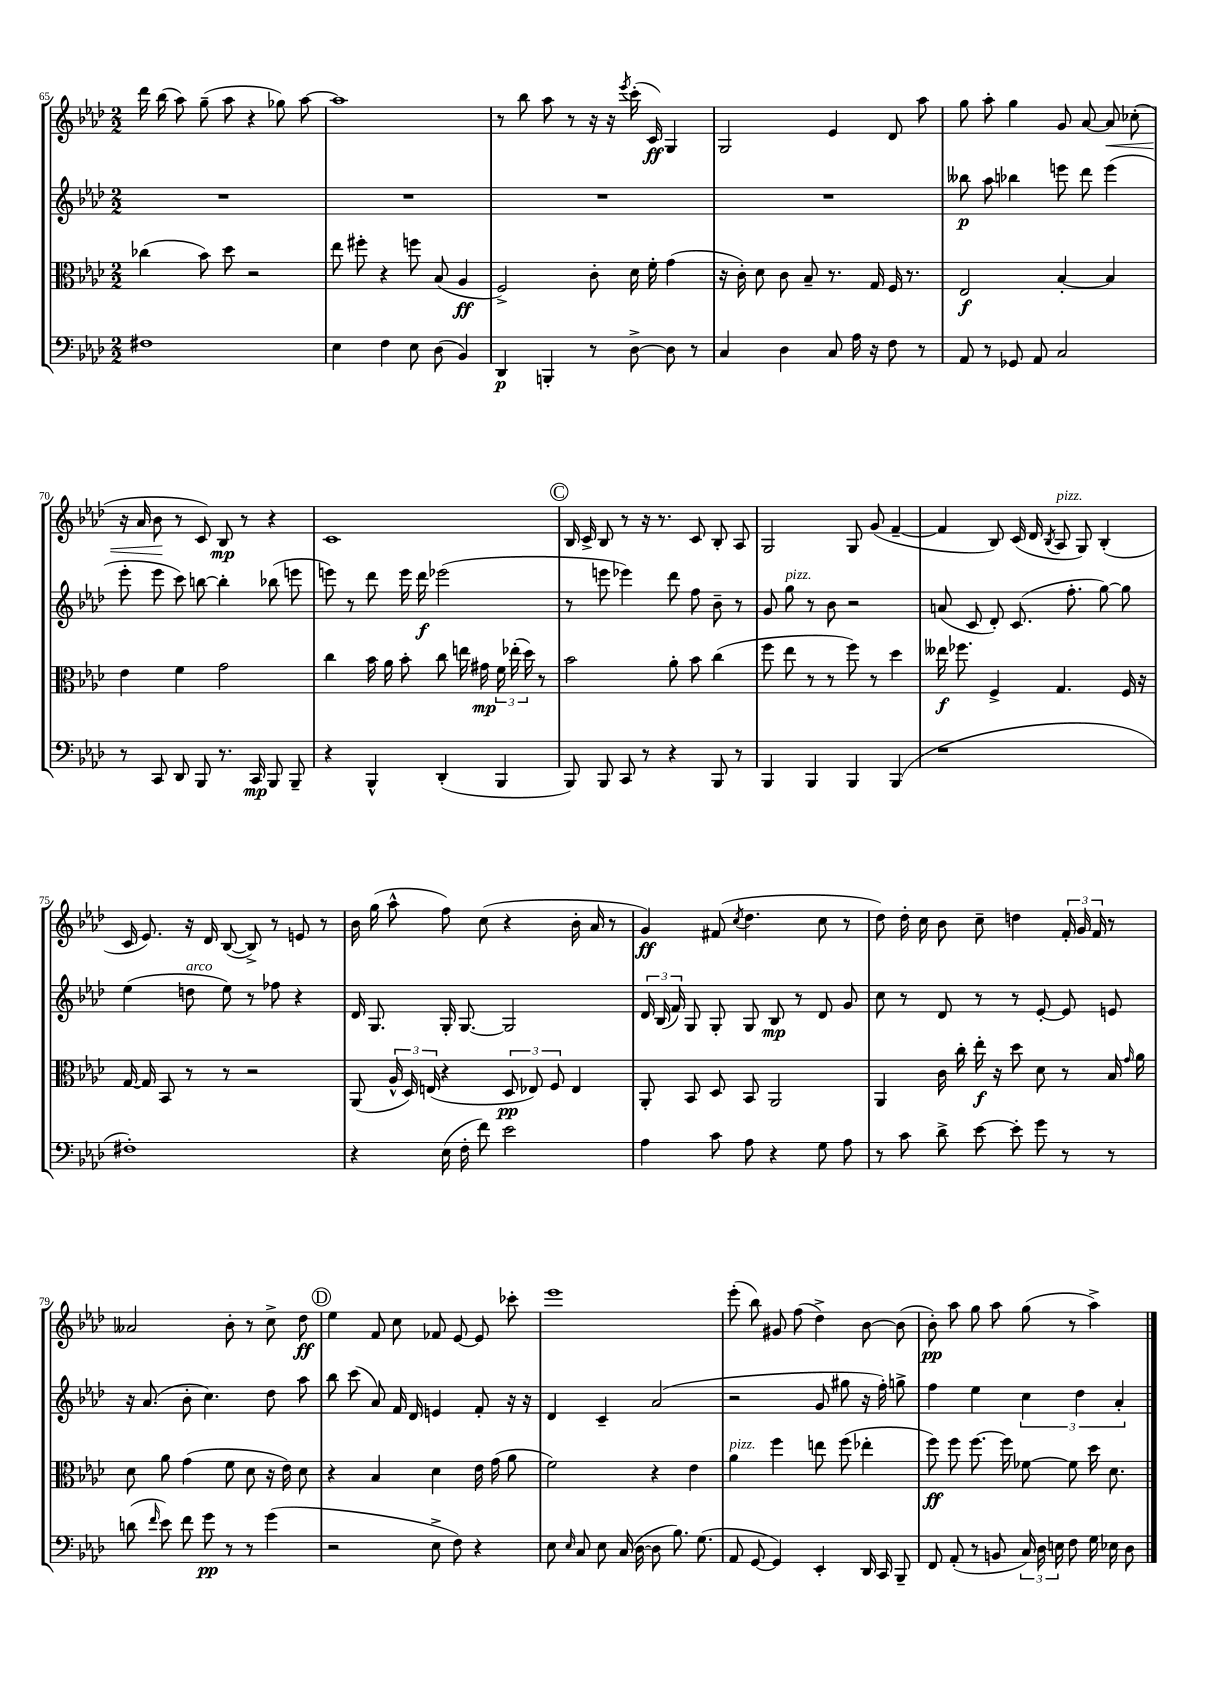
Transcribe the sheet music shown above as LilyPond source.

<<
\new StaffGroup <<
\new Staff = "s0" {
    \clef treble \key aes \major \numericTimeSignature \time 2/2
    \autoBeamOff des'''16 bes''16( aes''8) g''8--( aes''8 r4 ges''8) aes''8~ |
    aes''1 |
    r8 bes''8 aes''8 r8 r16 r16 \acciaccatura { ees'''8 } c'''16-.( c'16\ff) g4 |
    g2 ees'4 des'8 aes''8 |
    g''8 aes''8-. g''4 g'8 aes'8~ aes'8\< ces''8-.( |
    r16 aes'16 bes'8\! r8 c'8) bes8\mp r8 r4 |
    c'1 |
    \mark \markup { \circle "C" } bes16 c'16-> bes8 r8 r16 r8. c'8 bes8-. aes8 |
    g2 g8 g'8( f'4~-- |
    f'4 bes8) c'16( des'16 \acciaccatura { bes8 } aes8^\markup { \italic "pizz." } g8) bes4-.( |
    c'16 ees'8.) r16 des'16 bes8~( bes8->) r8 e'8 r8 |
    bes'16 g''16( aes''8-^ f''8) c''8( r4 bes'16-. aes'16 r8 |
    g'4\ff) fis'8( \acciaccatura { c''8 } des''4. c''8 r8 |
    des''8) des''16-. c''16 bes'8 c''8-- d''4 \tuplet 3/2 { f'16-. g'16 f'16 } r8 |
    aeses'2 bes'8-. r8 c''8-> des''8\ff |
    \mark \markup { \circle "D" } ees''4 f'8 c''8 fes'8 ees'8~ ees'8 ces'''8-. |
    ees'''1 |
    ees'''8-.( bes''8) gis'8 f''8( des''4->) bes'8~ bes'8( |
    bes'8-.\pp) aes''8 g''8 aes''8 g''8( r8 aes''4->) \bar "|." |
}
\new Staff = "s1" {
    \clef treble \key aes \major \numericTimeSignature \time 2/2
    \autoBeamOff R1 |
    R1 |
    R1 |
    R1 |
    beses''8\p aes''8 bes''4 e'''8 des'''8 e'''4( |
    ees'''8-. ees'''8 c'''8) b''8~ b''4-. bes''8( e'''8 |
    e'''8) r8 des'''8 e'''16 des'''16\f ees'''2( |
    \mark \markup { \circle "C" } r8 e'''8 ees'''4) des'''8 f''8 bes'8-- r8 |
    g'8 g''8^\markup { \italic "pizz." } r8 bes'8 r2 |
    a'8( c'8 des'8-.) c'8.( f''8.-. g''8~) g''8 |
    ees''4( d''8^\markup { \italic "arco" } ees''8) r8 fes''8 r4 |
    des'16 g8. g16-. g8.~ g2 |
    \tuplet 3/2 { des'16 bes16( f'16) } g8 g8-. g8 bes8\mp r8 des'8 g'8 |
    c''8 r8 des'8 r8 r8 ees'8~-. ees'8 e'8 |
    r16 aes'8.( bes'8-. c''4.) des''8 aes''8 |
    \mark \markup { \circle "D" } bes''8 c'''8( aes'8) f'16 des'16 e'4 f'8-. r16 r16 |
    des'4 c'4-- aes'2( |
    r2 g'8 gis''8 r16 f''16-.) g''8-> |
    f''4 ees''4 \tuplet 3/2 { c''4 des''4 aes'4-. } \bar "|." |
}
\new Staff = "s2" {
    \clef alto \key aes \major \numericTimeSignature \time 2/2
    \autoBeamOff ces''4( bes'8) des''8 r2 |
    ees''8 fis''8-. r4 f''8 bes8( aes4\ff |
    f2->) c'8-. des'16 f'16-. g'4( |
    r16 c'16-.) des'8 c'8 bes8-- r8. g16 f16 r8. |
    ees2\f bes4~-. bes4 |
    ees'4 f'4 g'2 |
    c''4 bes'16 aes'16 bes'8-. c''8 e''16 gis'16\mp \tuplet 3/2 { f'16 ees''16-.( des''16) } r8 |
    \mark \markup { \circle "C" } bes'2 aes'8-. bes'8 c''4( |
    f''8 ees''8 r8 r8 f''8) r8 des''4 |
    eeses''16\f fes''8. f4-> g4. f16 r16 |
    g16~ g16 bes,8 r8 r8 r2 |
    aes,8( \tuplet 3/2 { aes16-^ des16) e16( } r4 \tuplet 3/2 { des8\pp ees8) f8 } ees4 |
    aes,8-. bes,8 des8 bes,8 aes,2 |
    aes,4 c'16 c''16-. ees''16-.\f r16 des''8 des'8 r8 bes16 \grace { g'16 } aes'16 |
    des'8 aes'8 g'4( f'8 des'8 r16 ees'16) des'8 |
    \mark \markup { \circle "D" } r4 bes4 des'4 ees'16 g'16( aes'8 |
    f'2) r4 ees'4 |
    aes'4^\markup { \italic "pizz." } f''4 e''8 f''8( ees''4-. |
    f''8\ff) f''8 f''8.~ f''16 fes'8~ fes'8 des''16 des'8. \bar "|." |
}
\new Staff = "s3" {
    \clef bass \key aes \major \numericTimeSignature \time 2/2
    \autoBeamOff fis1 |
    ees4 f4 ees8 des8( bes,4) |
    des,4\p b,,4-. r8 des8~-> des8 r8 |
    c4 des4 c8 aes16 r16 f8 r8 |
    aes,8 r8 ges,8 aes,8 c2 |
    r8 c,8 des,8 bes,,8 r8. c,16\mp bes,,8 bes,,8-- |
    r4 bes,,4-^ des,4-.( bes,,4 |
    \mark \markup { \circle "C" } bes,,8) bes,,8 c,8 r8 r4 bes,,8 r8 |
    bes,,4 bes,,4 bes,,4 bes,,4( |
    r1 |
    fis1-.) |
    r4 ees16( f16-. f'8) ees'2 |
    aes4 c'8 aes8 r4 g8 aes8 |
    r8 c'8 des'8-> ees'8~ ees'8-. g'8 r8 r8 |
    d'8( \grace { f'16 } ees'8) f'8 g'8\pp r8 r8 g'4( |
    \mark \markup { \circle "D" } r2 ees8-> f8) r4 |
    ees8 \grace { ees16 } c8 ees8 c16( des16~ des8 bes8.) g8.( |
    aes,8 g,8~ g,4) ees,4-. des,16 c,16 bes,,8-- |
    f,8 aes,8-.( r8 b,8 \tuplet 3/2 { c16) des16 e16 } f8 g16 ees16 des8 \bar "|." |
}
>>
>>
\layout { \context { \Score currentBarNumber = #65 } }
